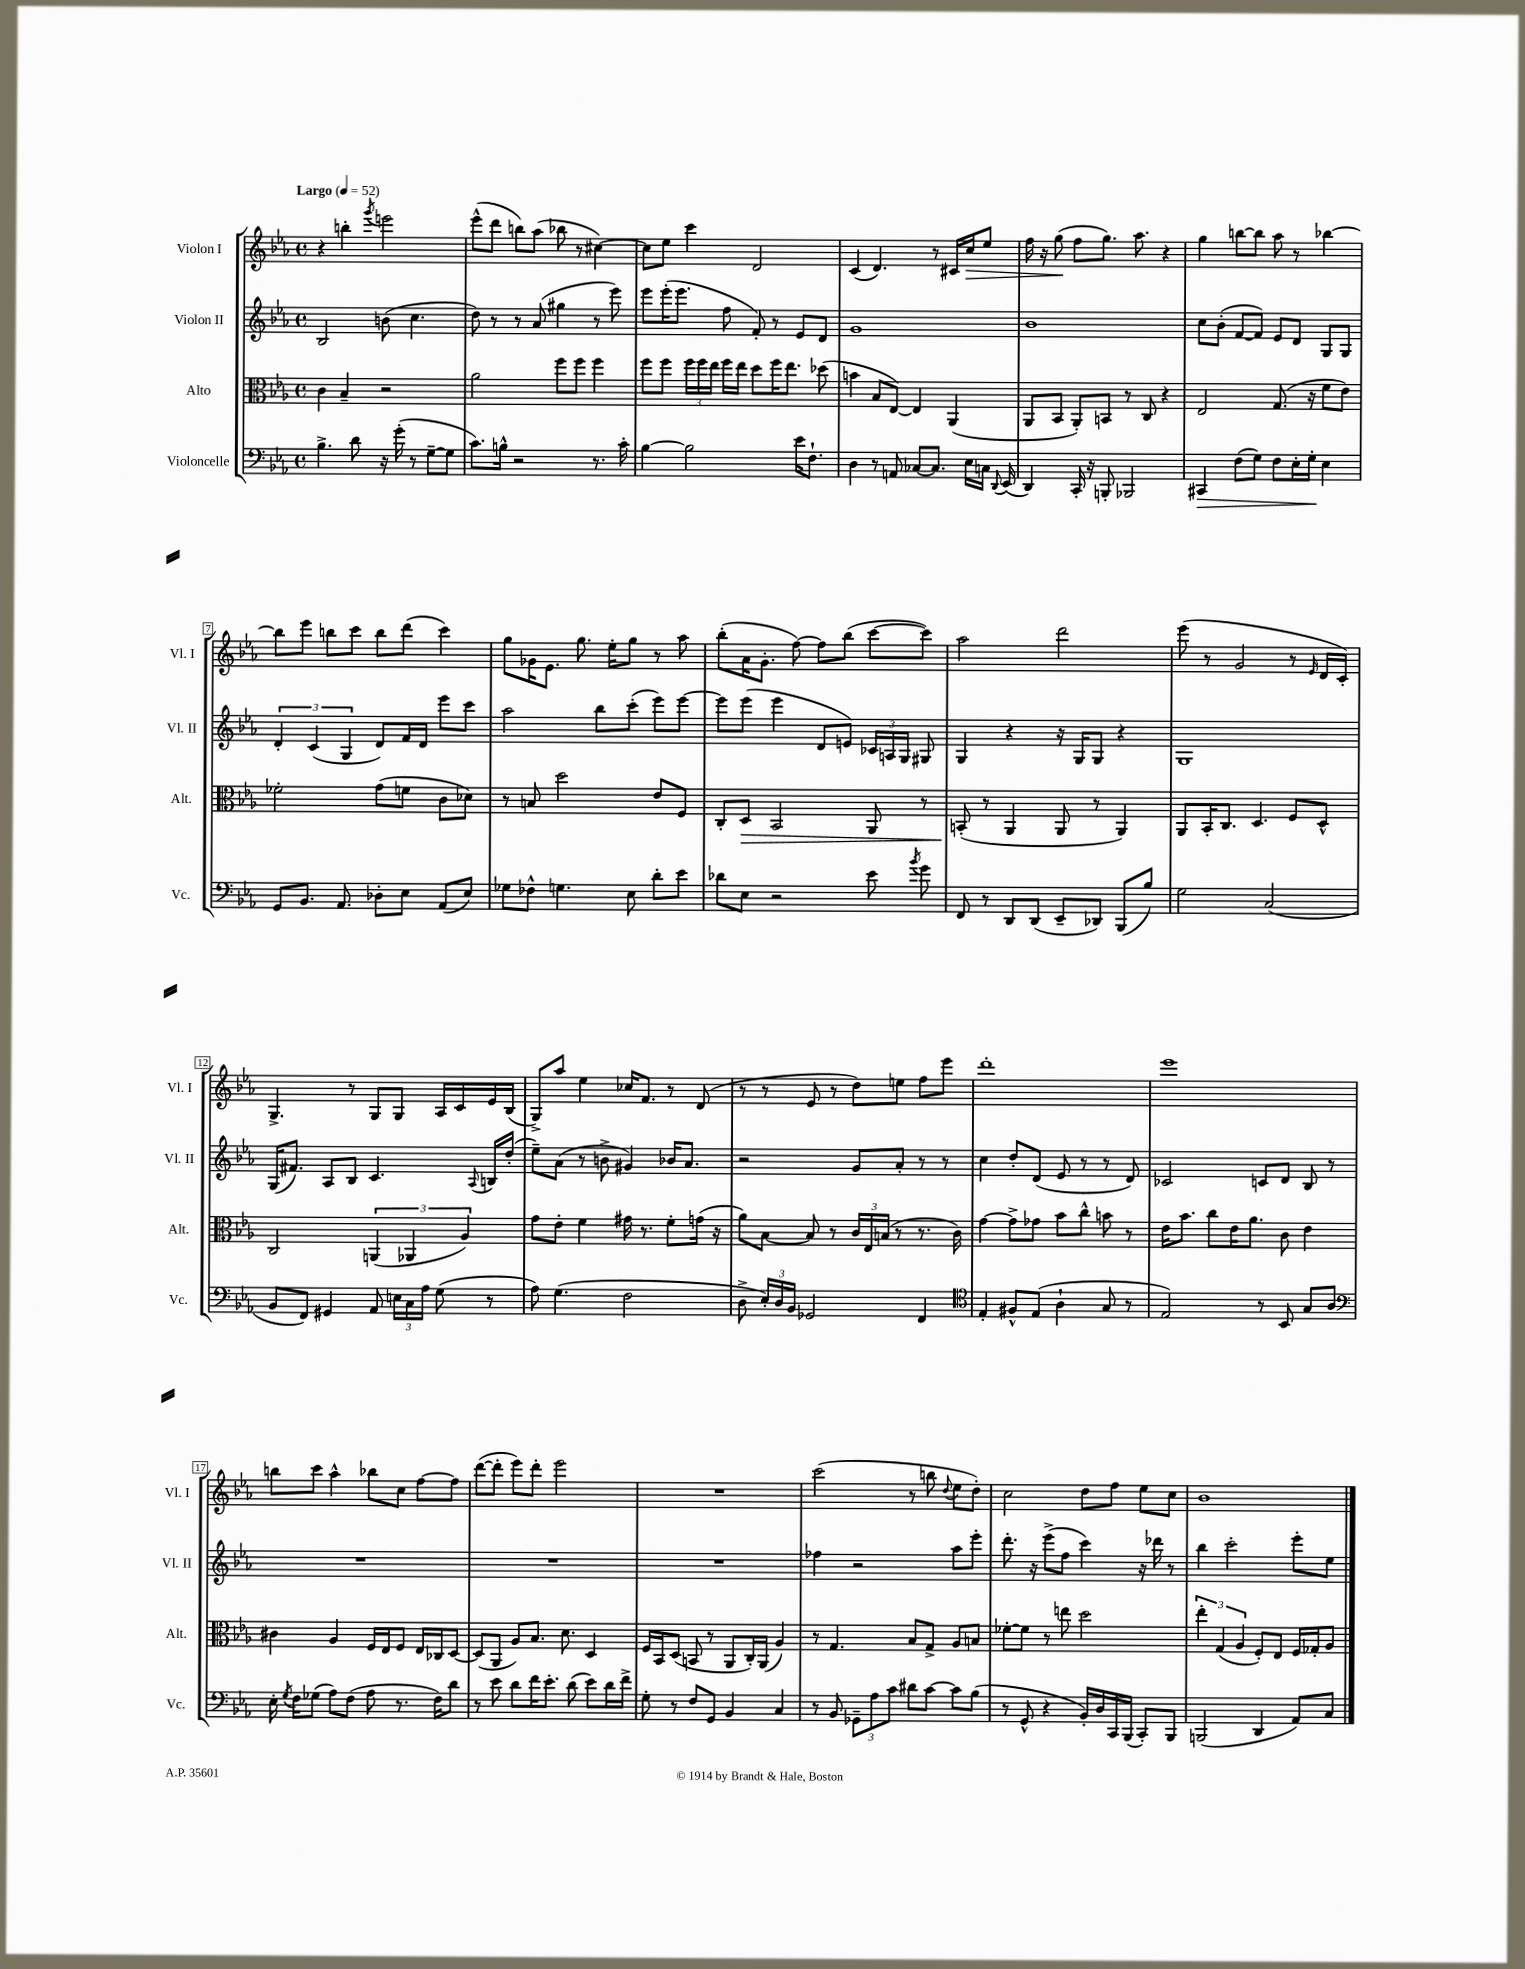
<<
\new StaffGroup <<
\new Staff = "s0" \with { instrumentName = "Violon I" shortInstrumentName = "Vl. I" } {
    \clef treble \key ees \major \defaultTimeSignature \time 4/4 \tempo "Largo" 4 = 52
    \autoBeamOff r4 b''4-. \acciaccatura { g'''8 } e'''2 |
    ees'''8[-^( d'''8] b''8[) aes''8]( bes''8 r8 cis''4~) |
    cis''8[ ees''8] c'''4 d'2 |
    c'4( d'4.) r8 cis'16[ c''16\> ees''8] |
    f''16 r16 g''8\!( f''8[ g''8.]) aes''8. r4 |
    g''4 b''8[~ b''8] aes''8 r8 bes''4~ |
    bes''8[ ees'''8] b''8[ c'''8] b''8[ d'''8]( c'''4) |
    g''8[ ges'16 ees'8.] g''8. ees''16[-. g''8] r8 aes''8 |
    bes''8[-.( aes'16 g'8.]-. f''8~) f''8[ bes''8]( c'''8[~ c'''8]) |
    aes''2 d'''2 |
    ees'''8( r8 g'2 r8 \grace { ees'16 } d'16[ c'16]-.) |
    g4.-> r8 g8[ g8] aes16[ c'16 ees'16 bes16]( |
    g8[->) aes''8] ees''4 ces''16[ f'8.] r8 d'8( |
    r8 r8 ees'8 r8 d''8[) e''8] f''8[ ees'''8] |
    d'''1-. |
    ees'''1 |
    b''8[ c'''8] aes''4-^ bes''8[ c''8] f''8[~ f''8] |
    d'''8[~( d'''8]-. ees'''8[) d'''8]-. ees'''2 |
    R1 |
    c'''2( r8 b''8 \appoggiatura { d''8 } ees''8[ d''8]-.) |
    c''2 d''8[ f''8] ees''8[ c''8] |
    bes'1 \bar "|." |
}
\new Staff = "s1" \with { instrumentName = "Violon II" shortInstrumentName = "Vl. II" } {
    \clef treble \key ees \major \defaultTimeSignature \time 4/4
    \autoBeamOff bes2 b'8( c''4. |
    d''8) r8 r8 aes'8( gis''4 r8 ees'''8) |
    ees'''8[ ees'''16-.( ees'''8.] f''8 f'8-.) r8 ees'8[ d'8] |
    g'1 |
    bes'1 |
    c''8[ bes'8]-.( f'8[~ f'8]) ees'8[ d'8] g8[ g8] |
    \tuplet 3/2 { d'4-. c'4( g4 } d'8[) f'16 d'16] ees'''8[ c'''8] |
    aes''2 bes''8[ c'''8]-.( ees'''8[) ees'''8]~ |
    ees'''8[ ees'''8]( ees'''4 d'8[ e'8]) \tuplet 3/2 { ces'16[ a16 g16] } gis8 |
    g4 r4 r16 g16[ g8] r4 |
    g1 |
    g16[( fis'8.]) aes8[ bes8] c'4. \appoggiatura { aes8 } b16[ d''16]-.( |
    ees''8[--) aes'8]( r8 b'8-> gis'4) bes'16[ aes'8.] |
    r2 g'8[ aes'8]-. r8 r8 |
    c''4 d''8[-. d'8]( ees'8 r8 r8 d'8) |
    ces'2 c'8[ d'8] bes8 r8 |
    R1 |
    R1 |
    R1 |
    fes''4 r2 aes''8[ ees'''8]-. |
    d'''8.-. r16 ees'''8[->( f''8] c'''4) r16 des'''16 r8 |
    bes''4 c'''2-. ees'''8[-. ees''8] \bar "|." |
}
\new Staff = "s2" \with { instrumentName = "Alto" shortInstrumentName = "Alt." } {
    \clef alto \key ees \major \defaultTimeSignature \time 4/4
    \autoBeamOff c'4 bes4-- r2 |
    aes'2 f''8[ f''8] f''4 |
    f''8[ f''8] \tuplet 3/2 { f''16[ f''16 ees''16] } f''16[ ees''16] d''8[ f''16 ees''8.] des''8( |
    b'4 bes8[ ees8]~) ees4 aes,4( |
    aes,8[ bes,8] aes,8[-.) b,8] r8 c8 r4 |
    ees2 g8.( r16 f'8[ ees'8]) |
    fes'2-. g'8[( f'8] c'8[ des'8]) |
    r8 b8 d''2 ees'8[ f8] |
    c8[-. d8]\> bes,2 aes,8 r8 |
    b,8-.\!( r8 aes,4 aes,8 r8 aes,4) |
    aes,8[ bes,16-. c8.] d4. f8[ d8]-^ |
    c2 \tuplet 3/2 { a,4( aes,4 aes4) } |
    g'8[ ees'8]-. f'4 gis'16 r8. f'8[-. g'16]( r16 |
    aes'8[) bes8]~ bes8 r8 \tuplet 3/2 { c'16[ ees16 b16]( } r8 r8. c'16) |
    g'4~ g'8[-> ges'8] bes'8[ c''8]-^ b'8 r8 |
    ees'16[ bes'8.] c''8[ ees'16 aes'8.] c'8 ees'4 |
    cis'4 aes4 f16[ ees16 f8] ees16[ ces16 d8]~ |
    d8[( aes,8] aes8[) bes8.] d'8. d4 |
    f16[ bes,16 d8]( b,8 r8 aes,8[ c16-.) aes,16]( aes4) |
    r8 g4. bes8[ g8]-> aes8[ b8] |
    fes'8[~-. fes'8] r8 e''8 d''2 |
    \tuplet 3/2 { ees''4-. g4( aes4 } f8[-.) ees8] f16[ ges16-. aes8] \bar "|." |
}
\new Staff = "s3" \with { instrumentName = "Violoncelle" shortInstrumentName = "Vc." } {
    \clef bass \key ees \major \defaultTimeSignature \time 4/4
    \autoBeamOff bes4.-> d'8 r16 g'16-.( r8 g8[~-- g8] |
    c'8.[) b16]-^ r2 r8. c'16-. |
    bes4~ bes2 ees'16[ f8.]-! |
    d4 r8 a,8 ces8[~ ces8.] ees16[ c16] \appoggiatura { d,8 } ees,16( |
    d,4) c,16-. r16 b,,8-. bes,,2 |
    cis,4\> f8[( g8]) f8[ ees16-. g16]-.\! ees4 |
    g,8[ bes,8.] aes,8. des8[-. ees8] aes,8[( ees8]) |
    ges8[ fes8]-^ g4. ees8 d'8[-. ees'8] |
    des'8[ ees8] r2 ees'8 \acciaccatura { bes'8 } g'8 |
    f,8 r8 d,8[ d,8]( ees,8[-- des,8]) bes,,8[( bes8]) |
    g2 c2( |
    bes,8[ f,8]) gis,4 aes,8 \tuplet 3/2 { e16[ c16 aes16] } g8( r8 |
    aes8) g4.( f2 |
    d8-> \tuplet 3/2 { ees16[-.) d16 bes,16] } ges,2 f,4 |
    \clef tenor ees4-. fis8[-^ ees8]( aes4-! g8 r8 |
    ees2) r8 bes,8 g8[ aes8] |
    \clef bass ees16-. \acciaccatura { g8 } f16[ ges8]( aes8[) f8]( aes8 r8. f16[) d'8] |
    r8 ees'8 d'8[ f'16 ees'8.]-. d'8( ees'8[) d'16 f'16]-> |
    g8-. r8 f8[ g,8] bes,4 c4 |
    r8 bes,8 \tuplet 3/2 { ges,8[-- aes8 c'8] } dis'8[ c'8]~ c'8[ bes8]( |
    r8 g,8-^ r4 bes,16[-.) d16 c,16 bes,,16]( c,8[-.) bes,,8] |
    b,,2( d,4 aes,8[) c8] \bar "|." |
}
>>
>>
\layout { \context { \Score \override BarNumber.stencil = #(make-stencil-boxer 0.1 0.3 ly:text-interface::print) } }
